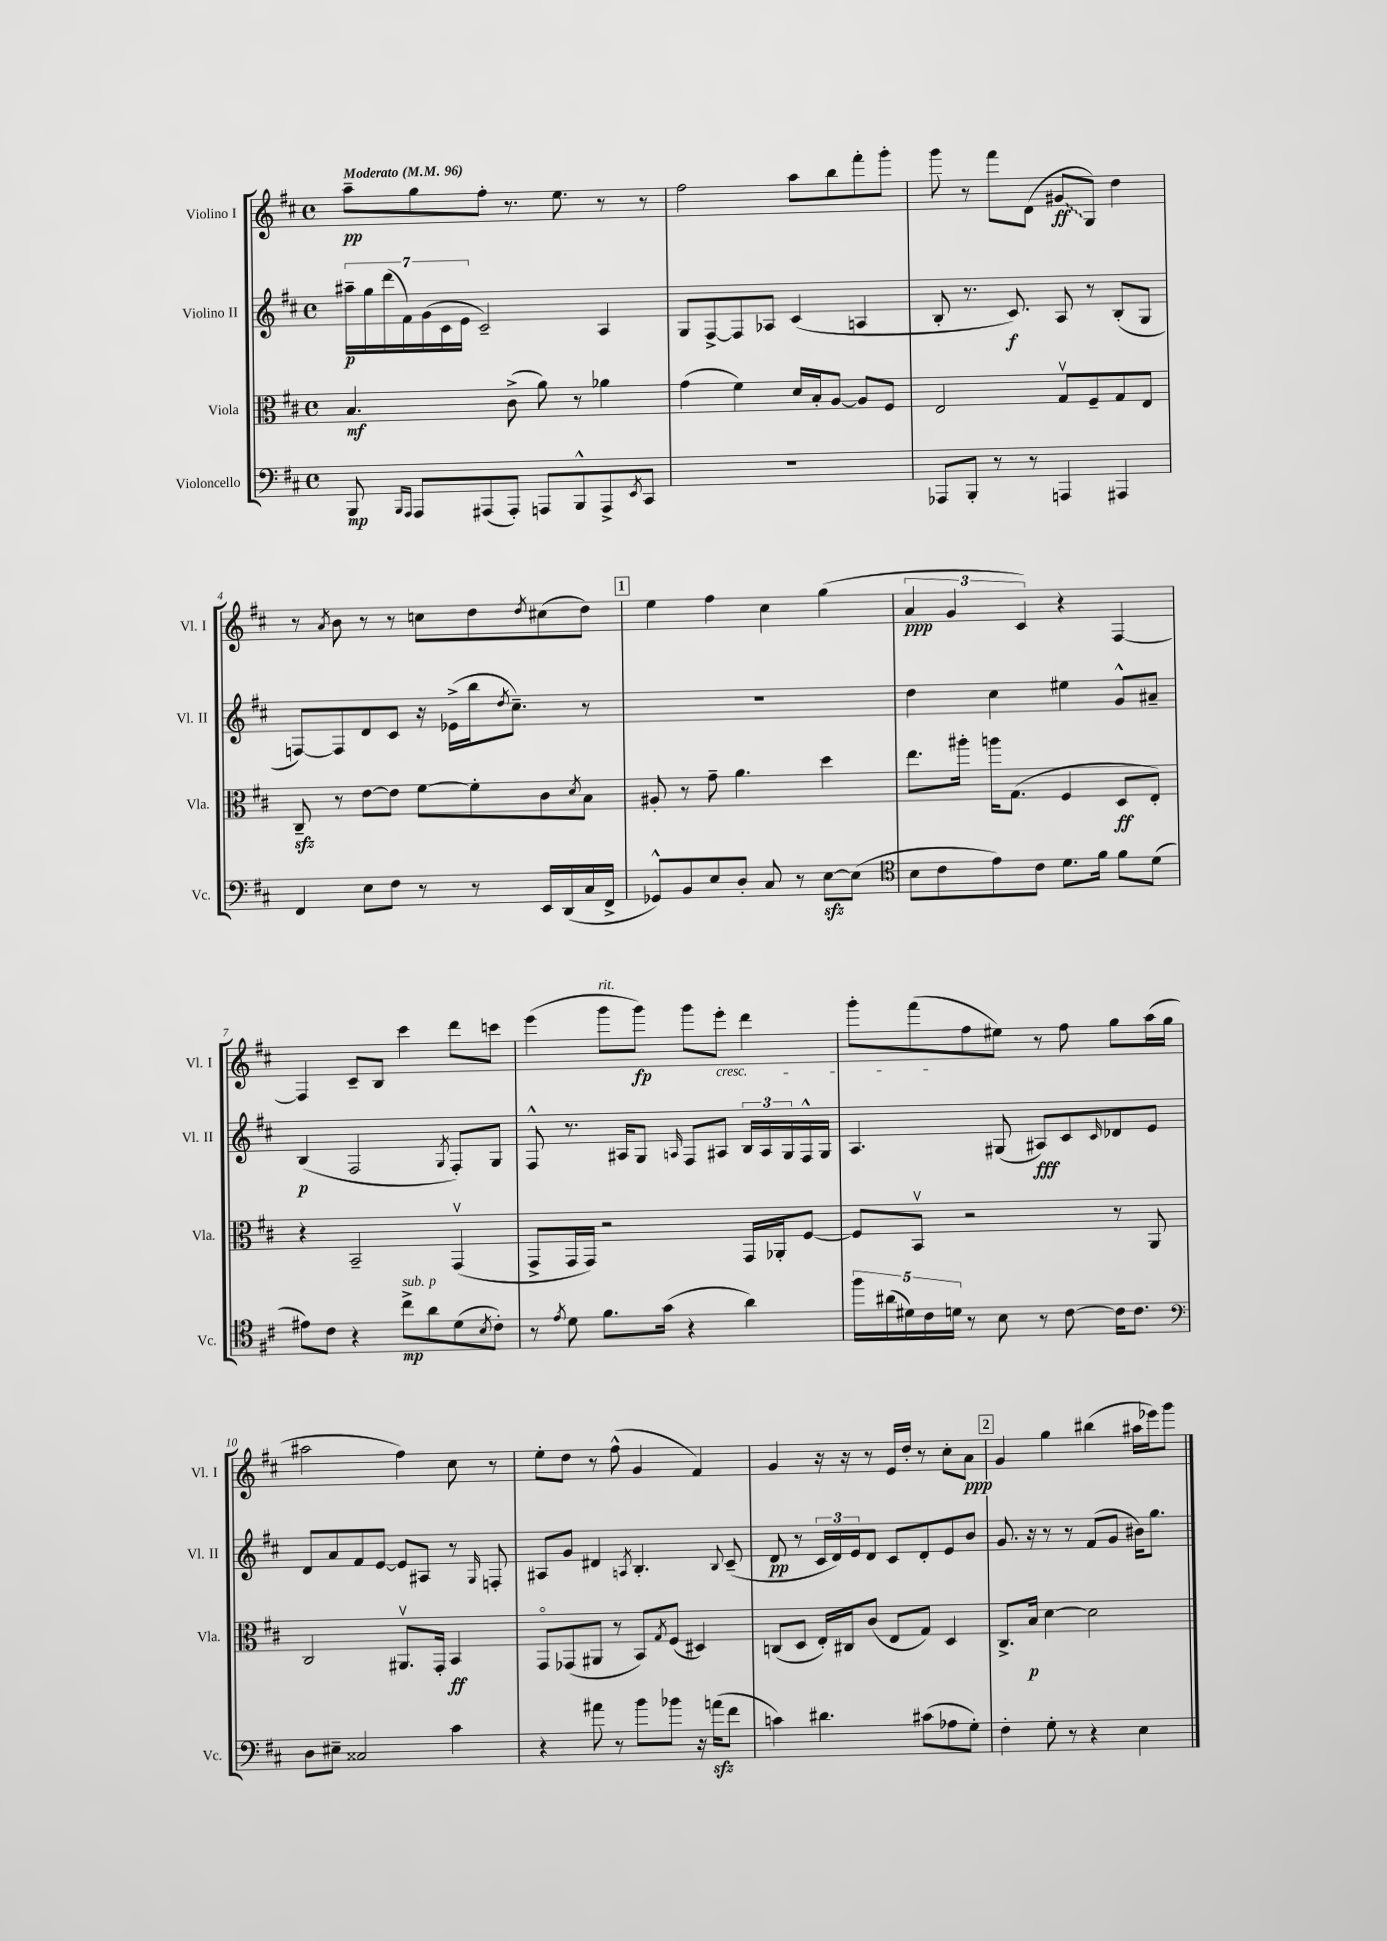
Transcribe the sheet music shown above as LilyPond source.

<<
\new StaffGroup <<
\new Staff = "s0" \with { instrumentName = "Violino I" shortInstrumentName = "Vl. I" } {
    \clef treble \key d \major \defaultTimeSignature \time 4/4 \tempo "Moderato" 4 = 96
    a''8--\pp g''8 fis''8-. r8. e''8. r8 r8 |
    fis''2 a''8 b''8 fis'''8-. g'''8-. |
    g'''8 r8 fis'''8 d'8( \once \override Glissando.style = #'zigzag gis'8\glissando\ff g8) d''4 |
    r8 \acciaccatura { a'8 } b'8 r8 r8 c''8 d''8 \acciaccatura { d''8 } cis''8( d''8) |
    \mark \markup { \box "1" } e''4 fis''4 cis''4 g''4( |
    \tuplet 3/2 { a'4\ppp g'4 cis'4) } r4 fis4~ |
    fis4 cis'8-- b8 cis'''4 d'''8 c'''8 |
    e'''4( g'''8^\markup { \italic "rit." } g'''8\fp) g'''8 e'''8-.\cresc d'''4 |
    g'''8-. fis'''8\!( fis''8 eis''8) r8 fis''8 g''8 a''16( g''16 |
    ais''2 fis''4) cis''8 r8 |
    e''8-. d''8 r8 fis''8-^( g'4 fis'4) |
    g'4 r16 r16 r8 e'16 d''16-. r8 cis''8-. a'8\ppp |
    \mark \markup { \box "2" } g'4 g''4 bis''4( ais''16 ees'''16) g'''8 \bar "|." |
}
\new Staff = "s1" \with { instrumentName = "Violino II" shortInstrumentName = "Vl. II" } {
    \clef treble \key d \major \defaultTimeSignature \time 4/4
    \tuplet 7/4 { ais''16--\p g''16 d'''16( fis'16) g'16( cis'16 e'16 } cis'2--) a4 |
    g8 fis8~-> fis8 aes8 cis'4( a4 |
    b8-. r8. cis'8.\f) a8 r8 b8-.( g8 |
    f8~) f8 d'8 cis'8 r16 ees'16->( b''16 \acciaccatura { d''8 } cis''8.--) r8 |
    \mark \markup { \box "1" } R1 |
    d''4 cis''4 eis''4 g'8-^ ais'8-- |
    b4\p( fis2 \acciaccatura { g8 } fis8-.) g8 |
    fis8-^ r8. ais16 g8 \grace { a16 } fis8 ais8 \tuplet 3/2 { b16 ais16 g16 } fis16-^ g16 |
    a4. gis8( ais8\fff) cis'8 \grace { cis'16 } des'8 e'8 |
    d'8 a'8 fis'8 e'8~ e'8 ais8 r8 \grace { g16 } f8-. |
    ais8 g'8 dis'4 \acciaccatura { a8 } b4.-. \appoggiatura { b8 } cis'8--( |
    d'8\pp r8 \tuplet 3/2 { cis'16 d'16) e'16 } d'8 cis'8 d'8-. e'8 b'8 |
    \mark \markup { \box "2" } g'8. r16 r8 r8 fis'8( g'8 bis'16) g''8. \bar "|." |
}
\new Staff = "s2" \with { instrumentName = "Viola" shortInstrumentName = "Vla." } {
    \clef alto \key d \major \defaultTimeSignature \time 4/4
    b4.\mf cis'8->( a'8) r8 aes'4 |
    g'4( fis'4) d'16 b16-. a8~ a8 fis8 |
    e2 g8\upbow fis8-- g8 e8 |
    cis8--\sfz r8 e'8~ e'8 fis'8~ fis'8-. cis'8 \acciaccatura { d'8 } b8 |
    \mark \markup { \box "1" } ais8-. r8 g'8-- a'4. d''4 |
    e''8. ais''16-. a''16 g8.( fis4 d8\ff e8-.) |
    r4 b,2-- g,4\upbow( |
    g,8-> g,16 g,16) r2 g,16 aes,16-. fis8~ |
    fis8 b,8\upbow r2 r8 a,8 |
    cis2 ais,8.\upbow g,16-. b,4\ff |
    g,8\flageolet ges,8( ais,8 r8 b,8) \acciaccatura { g8 } fis8( dis4) |
    c8( d8 e16-.) cis16 cis'8( e8 g8) d4 |
    \mark \markup { \box "2" } cis8.-> b16\p d'4~ d'2 \bar "|." |
}
\new Staff = "s3" \with { instrumentName = "Violoncello" shortInstrumentName = "Vc." } {
    \clef bass \key d \major \defaultTimeSignature \time 4/4
    b,,8\mp \grace { b,,16 a,,16 } a,,8 ais,,8( ais,,8-.) a,,8 b,,8-^ a,,8-> \acciaccatura { e,8 } cis,8 |
    R1 |
    aes,,8 b,,8-. r8 r8 a,,4 ais,,4 |
    fis,4 e8 fis8 r8 r8 e,16 d,16( cis16 fis,16-> |
    \mark \markup { \box "1" } ges,8-^) b,8 e8 d8-. cis8 r8 e8~\sfz e8( |
    \clef tenor b8 cis'8 e'8) cis'8 d'8. fis'16 fis'8 d'8( |
    eis'8) cis'8 r4 cis''8->\mp^\markup { \italic "sub. p" } a'8 d'8( \acciaccatura { b8 } cis'8-.) |
    r8 \acciaccatura { e'8 } d'8 fis'8. g'16( r4 a'4) |
    \tuplet 5/4 { fis''16 ais'16( dis'16) cis'16 d'16 } r8 b8 r8 cis'8~ cis'16 cis'8. |
    \clef bass d8 eis8-- cisis2 cis'4 |
    r4 ais'8 r8 b'8 bes'8 r16 a'16\sfz( fis'8 |
    c'4) dis'4. cis'8( aes8 g8-.) |
    \mark \markup { \box "2" } fis4-. g8-. r8 r4 e4 \bar "|." |
}
>>
>>
